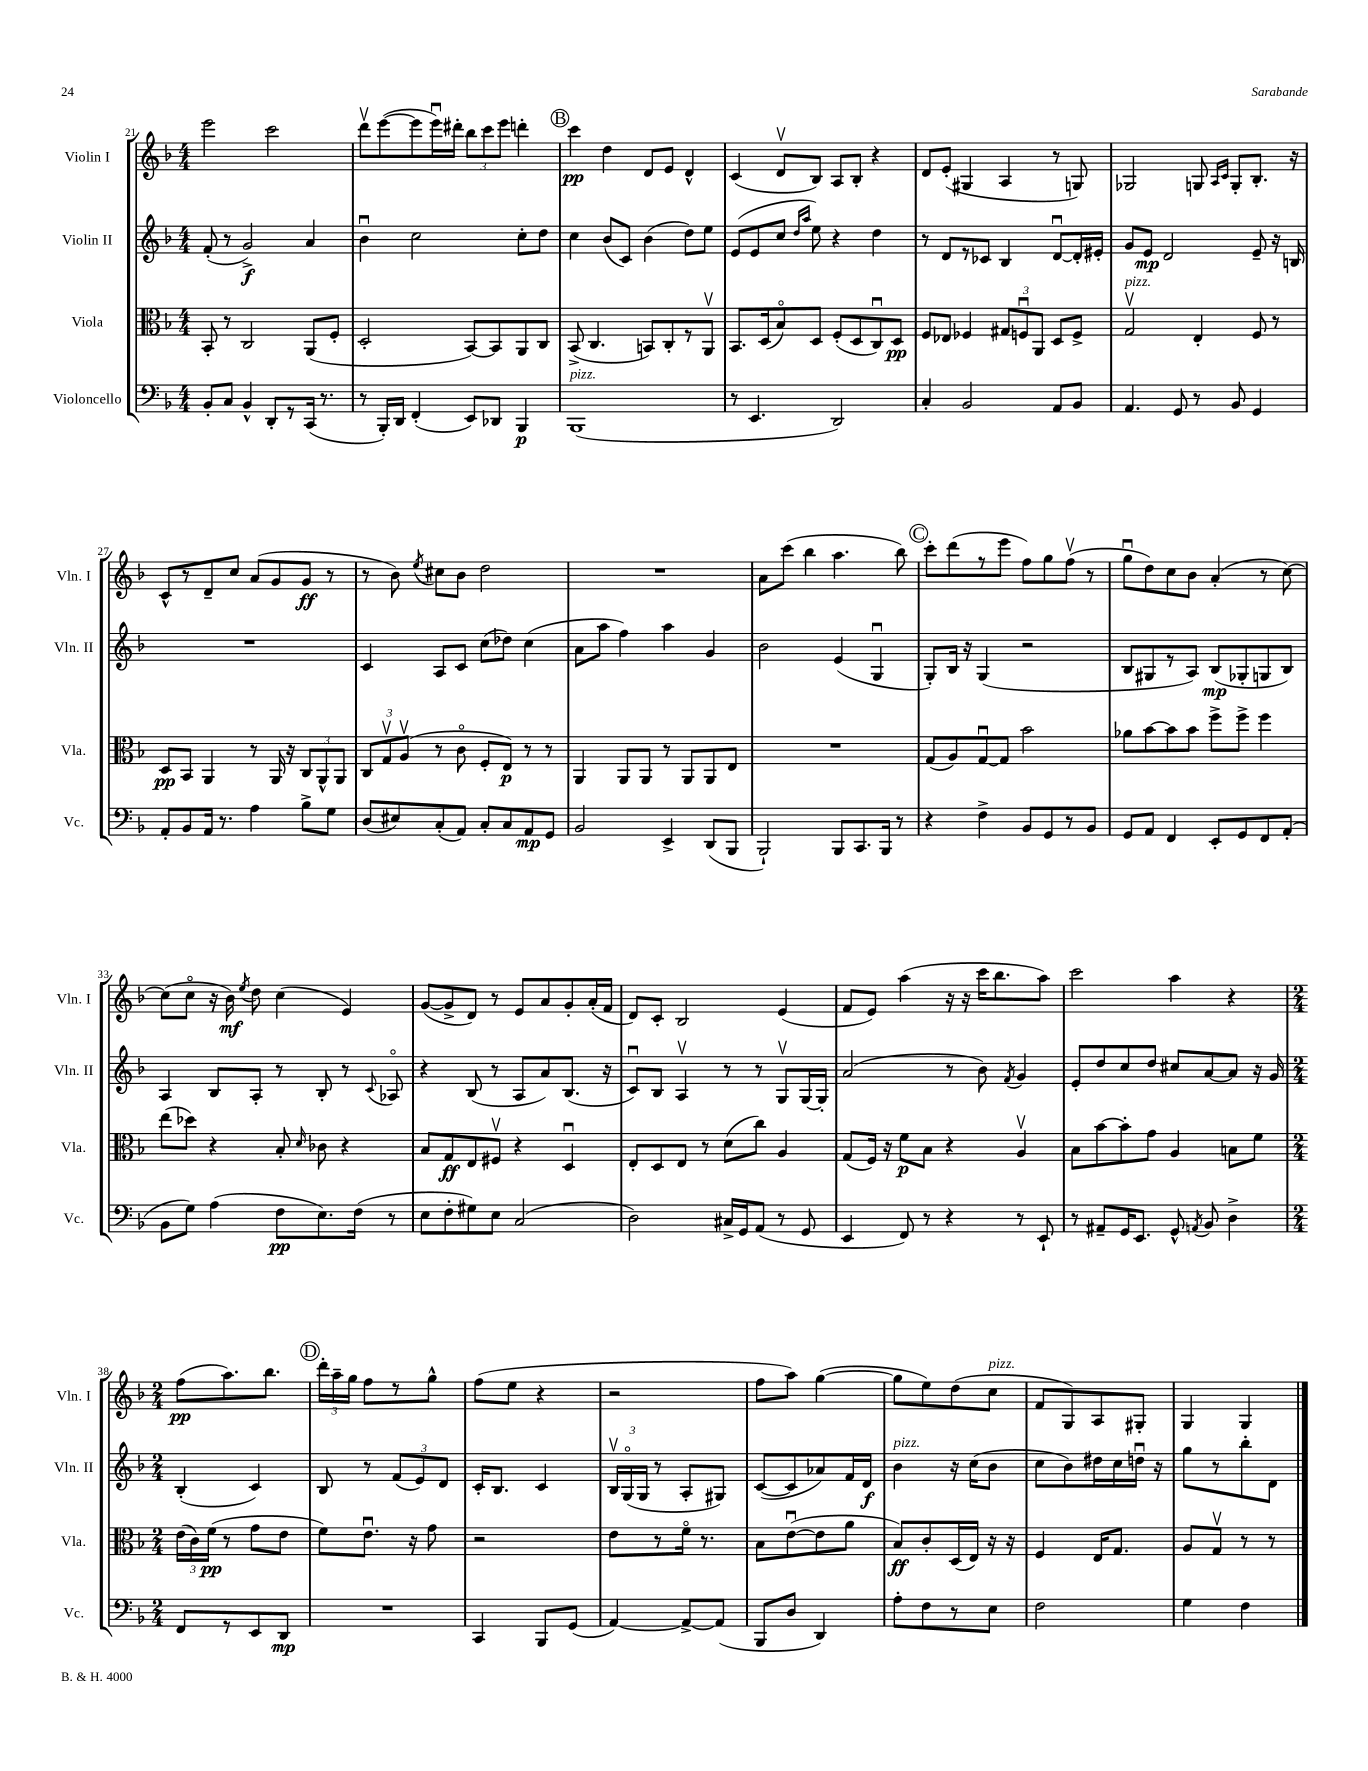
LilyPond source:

<<
\new StaffGroup <<
\new Staff = "s0" \with { instrumentName = "Violin I" shortInstrumentName = "Vln. I" } {
    \clef treble \key f \major \numericTimeSignature \time 4/4
    \autoBeamOff e'''2 c'''2 |
    d'''8[\upbow e'''8~( e'''8 e'''16\downbow) dis'''16]-. \tuplet 3/2 { bes''8[ c'''8 e'''8] } d'''4-. |
    \mark \markup { \circle "B" } c'''4\pp d''4 d'8[ e'8] d'4-^ |
    c'4( d'8[\upbow bes8]) a8[ bes8]-. r4 |
    d'8[ e'8]-.( gis4 a4 r8 g8) |
    ges2 g8 \grace { a16[ c'16] } g8[-. bes8.]-. r16 |
    c'8[-^ r8 d'8-- c''8] a'8[( g'8 g'8]\ff r8 |
    r8 bes'8) \acciaccatura { e''8 } cis''8[ bes'8] d''2 |
    R1 |
    a'8[ c'''8]( bes''4 a''4. bes''8) |
    \mark \markup { \circle "C" } c'''8[-. d'''8( r8 e'''8] f''8[) g''8 f''8]\upbow( r8 |
    g''8[\downbow d''8) c''8 bes'8] a'4-.( r8 c''8~) |
    c''8[( c''8]\flageolet r16 bes'16\mf) \acciaccatura { e''8 } d''8 c''4( e'4) |
    g'8[~( g'8-> d'8]) r8 e'8[ a'8 g'8-. a'16-.( f'16] |
    d'8[) c'8]-. bes2 e'4( |
    f'8[ e'8]) a''4( r16 r16 c'''16[ bes''8. a''8]) |
    c'''2 a''4 r4 |
    \numericTimeSignature \time 2/4 f''8[\pp( a''8.) bes''8.] |
    \mark \markup { \circle "D" } \tuplet 3/2 { d'''16[-. a''16-- g''16] } f''8[ r8 g''8]-^ |
    f''8[( e''8] r4 |
    r2 |
    f''8[ a''8]) g''4~( |
    g''8[ e''8) d''8( c''8]^\markup { \italic "pizz." } |
    f'8[ g8) a8 gis8]-. |
    g4 g4 \bar "|." |
}
\new Staff = "s1" \with { instrumentName = "Violin II" shortInstrumentName = "Vln. II" } {
    \clef treble \key f \major \numericTimeSignature \time 4/4
    \autoBeamOff f'8-.( r8 g'2->\f) a'4 |
    bes'4\downbow c''2 c''8[-. d''8] |
    \mark \markup { \circle "B" } c''4 bes'8[( c'8]) bes'4( d''8[) e''8] |
    e'8[( e'8 c''8] \grace { d''16[ a''16] } e''8) r4 d''4 |
    r8 d'8[ r8 ces'8] bes4 d'8[~\downbow d'16-. eis'16]-. |
    g'8[ e'8]\mp d'2 e'8-- r16 b16 |
    R1 |
    c'4 a8[ c'8] c''8[( des''8]) c''4( |
    a'8[ a''8] f''4) a''4 g'4 |
    bes'2 e'4( g4\downbow |
    \mark \markup { \circle "C" } g8[-.) bes16] r16 g4( r2 |
    bes8[ gis8 r8 a8]) bes8[\mp( ges8-. g8 bes8]) |
    a4 bes8[ a8]-. r8 bes8-. r8 \appoggiatura { c'8 } aes8\flageolet |
    r4 bes8( r8 a8[ a'8) bes8.]( r16 |
    c'8[\downbow) bes8] a4\upbow r8 r8 g8[\upbow g16~ g16]-. |
    a'2( r8 bes'8) \acciaccatura { f'8 } g'4 |
    e'8[-. d''8 c''8 d''8] cis''8[ a'8~ a'8] r16 g'16 |
    \numericTimeSignature \time 2/4 bes4-.( c'4) |
    \mark \markup { \circle "D" } bes8 r8 \tuplet 3/2 { f'8[( e'8) d'8] } |
    c'16[-. bes8.] c'4 |
    \tuplet 3/2 { bes16[\upbow g16\flageolet( g16] } r8 a8[-. gis8]) |
    c'8[~( c'8 aes'8) f'16 d'16]\f |
    bes'4^\markup { \italic "pizz." } r16 c''16[( bes'8] |
    c''8[ bes'8) dis''16 c''16 d''16]\downbow r16 |
    g''8[ r8 bes''8-. d'8] \bar "|." |
}
\new Staff = "s2" \with { instrumentName = "Viola" shortInstrumentName = "Vla." } {
    \clef alto \key f \major \numericTimeSignature \time 4/4
    \autoBeamOff bes,8-. r8 c2 a,8[( f8]-. |
    d2-. bes,8[~) bes,8 a,8 c8] |
    \mark \markup { \circle "B" } bes,8->( c4. b,8[) c8-. r8 a,8]\upbow |
    bes,8.[ d16( bes8\flageolet) d8] f8[-.( d8 c8\downbow) d8]\pp |
    f8[ ees8] fes4 \tuplet 3/2 { gis8[ f8\downbow a,8] } d8[ f8]-> |
    g2\upbow^\markup { \italic "pizz." } e4-. f8 r8 |
    d8[\pp bes,8] a,4 r8 a,16 r16 \tuplet 3/2 { c8[ a,8-^ a,8] } |
    \tuplet 3/2 { c8[ g8\upbow a8]\upbow( } r8 c'8\flageolet f8[-. e8]\p) r8 r8 |
    a,4 a,8[ a,8] r8 a,8[ a,8 e8] |
    R1 |
    \mark \markup { \circle "C" } g8[( a8) g8~\downbow g8] bes'2 |
    aes'8[ bes'8~ bes'8 bes'8] f''8[-> f''8]-> f''4 |
    e''8[( des''8]) r4 bes8-. \grace { d'16 } ces'8 r4 |
    bes8[ g8\ff e8 fis8]\upbow r4 d4\downbow |
    e8[-. d8 e8] r8 d'8[( c''8]) a4 |
    g8[( f16]) r16 f'8[\p bes8] r4 a4\upbow |
    bes8[ bes'8~ bes'8-. g'8] a4 b8[ f'8] |
    \numericTimeSignature \time 2/4 \tuplet 3/2 { e'16[( c'16) f'16]\pp( } r8 g'8[ e'8] |
    \mark \markup { \circle "D" } f'8[) e'8.]\downbow r16 g'8 |
    r2 |
    e'8[ r8 f'16]\flageolet r8. |
    bes8[ e'8~\downbow( e'8 a'8] |
    bes8[\ff) c'8-. d16( e16]) r16 r16 |
    f4 e16[ g8.] |
    a8[ g8]\upbow r8 r8 \bar "|." |
}
\new Staff = "s3" \with { instrumentName = "Violoncello" shortInstrumentName = "Vc." } {
    \clef bass \key f \major \numericTimeSignature \time 4/4
    \autoBeamOff bes,8[-. c8] bes,4-^ d,8[-. r8 c,16]( r8. |
    r8 bes,,16[-.) d,16] f,4-.( e,8[) des,8] bes,,4\p |
    \mark \markup { \circle "B" } bes,,1^\markup { \italic "pizz." }( |
    r8 e,4. d,2) |
    c4-. bes,2 a,8[ bes,8] |
    a,4. g,8 r8 bes,8 g,4 |
    a,8[-. bes,8 a,16] r8. a4 bes8[-> g8] |
    d8[( eis8) c8-.( a,8]) c8[-. c8 a,8\mp g,8] |
    bes,2 e,4-> d,8[( bes,,8] |
    bes,,2-!) bes,,8[ c,8. bes,,16] r8 |
    \mark \markup { \circle "C" } r4 f4-> bes,8[ g,8 r8 bes,8] |
    g,8[ a,8] f,4 e,8[-. g,8 f,8 a,8]-.( |
    bes,8[ g8]) a4( f8[\pp e8.) f16]( r8 |
    e8[ f8-. gis8) e8] c2( |
    d2) cis16[-> g,16 a,8]( r8 g,8 |
    e,4 f,8) r8 r4 r8 e,8-! |
    r8 ais,8[-- g,16 e,8.] g,8-^ \acciaccatura { a,8 } bes,8 d4-> |
    \numericTimeSignature \time 2/4 f,8[ r8 e,8 d,8]\mp |
    \mark \markup { \circle "D" } R2 |
    c,4 bes,,8[ g,8]( |
    a,4~) a,8[~-> a,8]( |
    bes,,8[ d8] d,4) |
    a8[-. f8 r8 e8] |
    f2 |
    g4 f4 \bar "|." |
}
>>
>>
\layout { \context { \Score currentBarNumber = #21 } }
